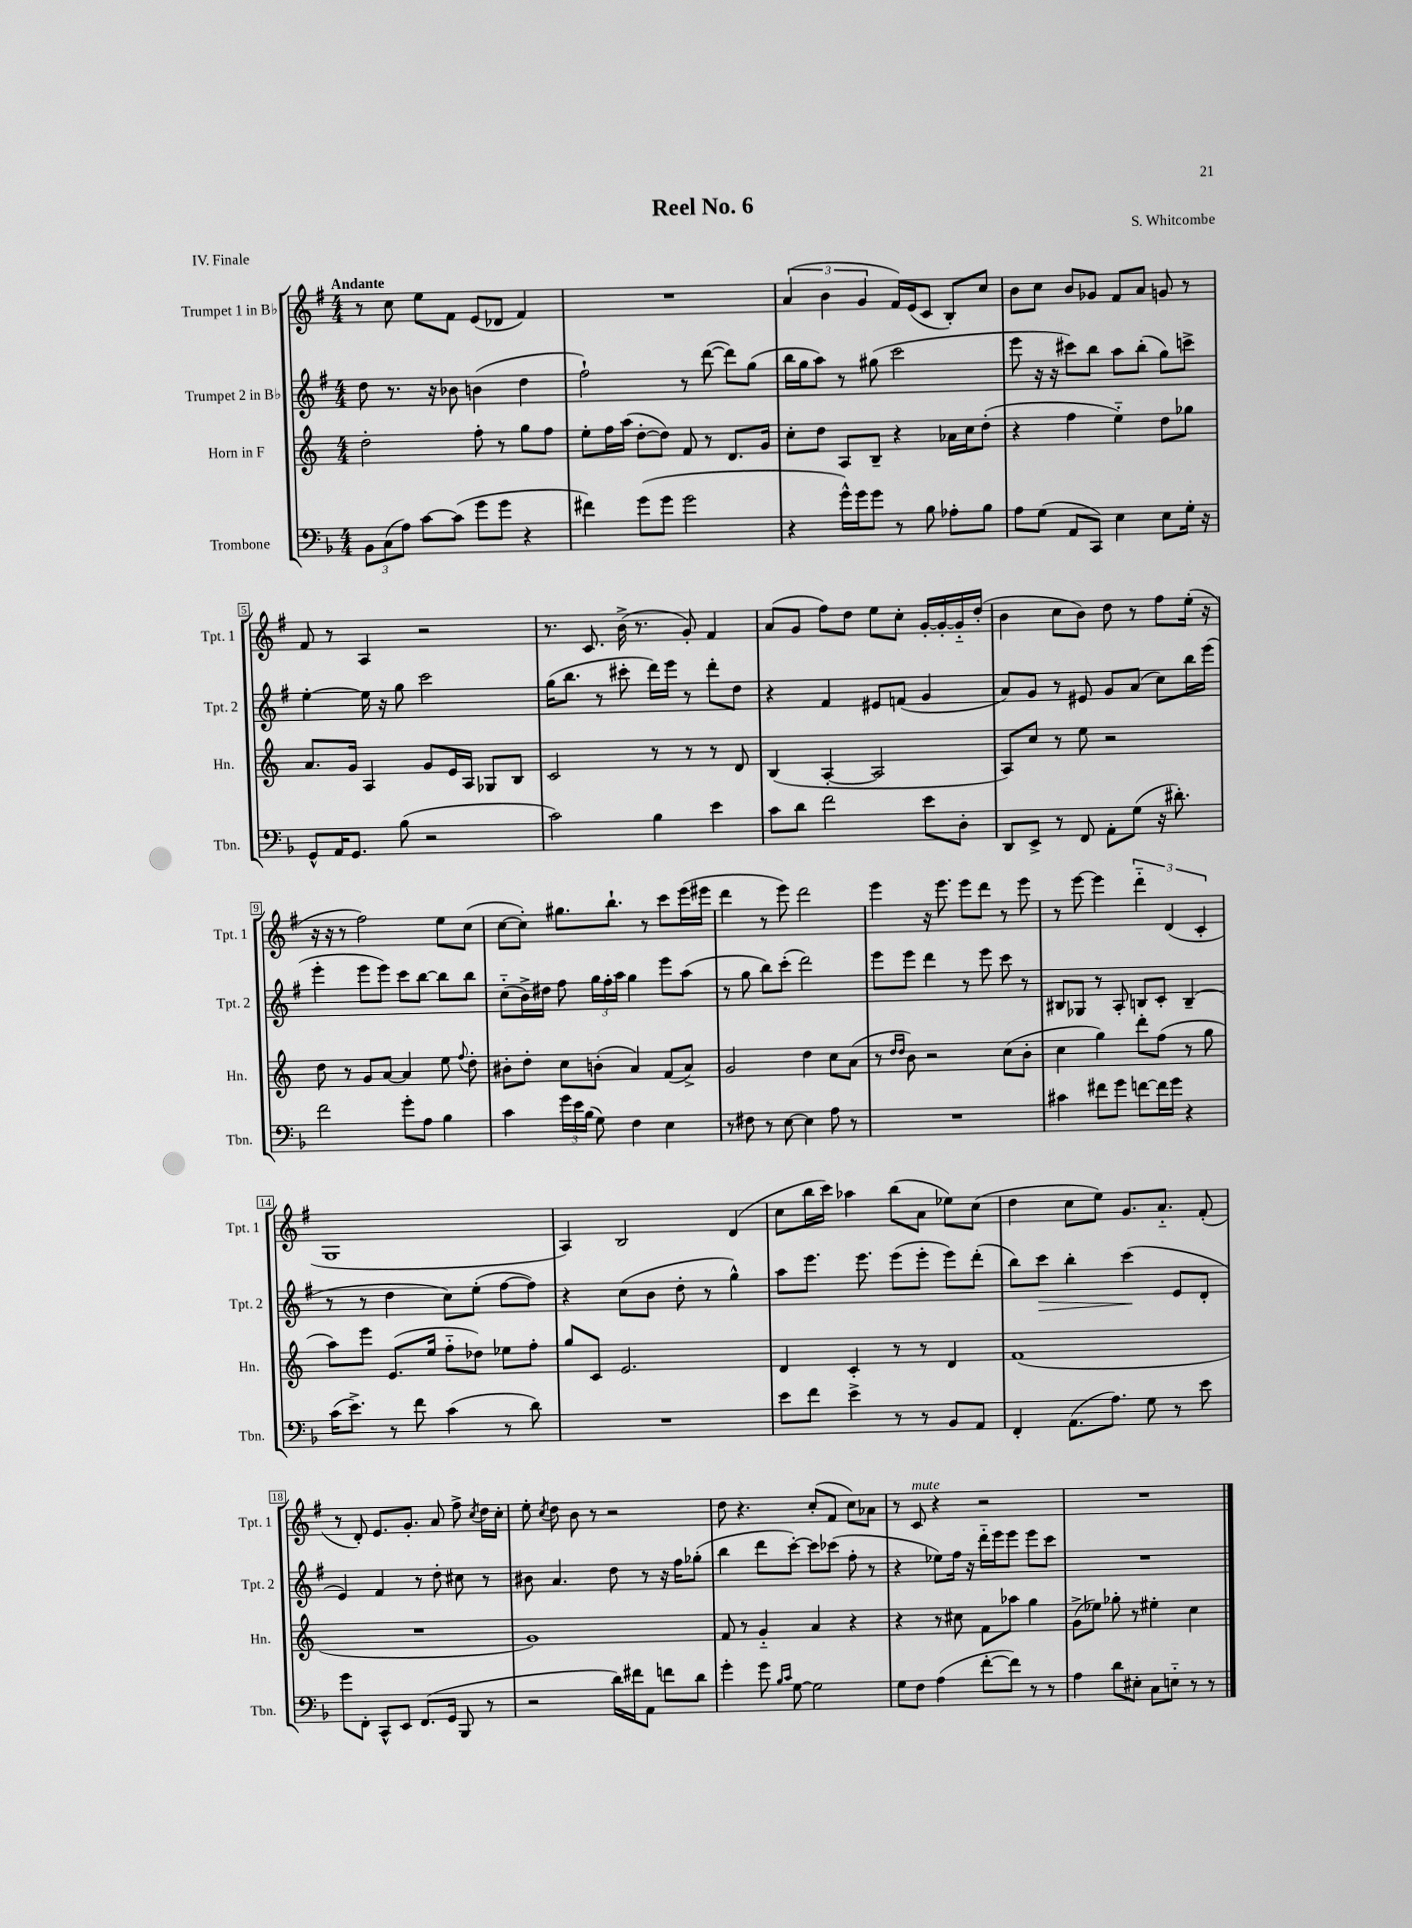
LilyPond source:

\header { title = "Reel No. 6" composer = "S. Whitcombe" piece = "IV. Finale" }
<<
\new StaffGroup <<
\new Staff = "s0" \with { instrumentName = "Trumpet 1 in Bb" shortInstrumentName = "Tpt. 1" } {
    \clef treble \key g \major \numericTimeSignature \time 4/4 \tempo "Andante"
    \autoBeamOff r8 c''8 e''8[ fis'8] e'8[( des'8] fis'4) |
    R1 |
    \tuplet 3/2 { a'4( b'4 g'4 } fis'16[) e'16( c'8] b8[-.) c''8] |
    b'8[ c''8] b'8[ ges'8] fis'8[ a'8] g'8 r8 |
    fis'8 r8 a4 r2 |
    r8. c'8. b'16->( r8. g'8-.) fis'4 |
    a'8[( g'8] fis''8[) d''8] e''8[ c''8]-. g'16[~-. g'16~-. g'16-_ d''16]-.( |
    b'4 c''8[ b'8]) d''8 r8 fis''8[ e''16]-.( r16 |
    r16 r16 r8 fis''2) e''8[ c''8]( |
    c''8[~ c''8]-.) gis''8.[ b''8.]-! r8 c'''8[ e'''16( eis'''16] |
    d'''4 r8 e'''8) d'''2 |
    e'''4 r16 e'''8. e'''8[ d'''8] r8 e'''8 |
    r8 e'''8~ e'''4 \tuplet 3/2 { d'''4-_ d'4( c'4-. } |
    g1 |
    a4) b2 d'4( |
    c''8[ b''16 c'''16]) aes''4 b''8[( a'8] ees''8[) c''8]( |
    d''4 c''8[ e''8]) g'8.[ a'8.]-_ fis'8-.( |
    r8 d'8-.) e'8.[ g'8.]-. a'8 fis''8-> \acciaccatura { c''8 } d''16[ c''16]-. |
    e''8-. \acciaccatura { c''8 } d''8 b'8 r8 r2 |
    d''8 r4. c''8[-.( fis'8] c''8[) aes'8] |
    r8 c'8^\markup { \italic "mute" } r4 r2 |
    R1 \bar "|." |
}
\new Staff = "s1" \with { instrumentName = "Trumpet 2 in Bb" shortInstrumentName = "Tpt. 2" } {
    \clef treble \key g \major \numericTimeSignature \time 4/4
    \autoBeamOff d''8 r8. r16 bes'8 b'4( d''4 |
    fis''2-!) r8 d'''8~( d'''8[) g''8]( |
    b''16[ g''16 a''8]) r8 gis''8( c'''2 |
    e'''8 r16 r16 cis'''8[) b''8] a''8[ b''8]-.( g''8[) c'''8]-> |
    e''4~-. e''16 r16 g''8 c'''2 |
    g''16[( b''8.] r8 cis'''8-. d'''16[) e'''16] r8 d'''8[-. d''8] |
    r4 fis'4 eis'8[ f'8]( g'4 |
    a'8[) g'8] r8 eis'8 g'8[ a'8]( c''8[) b''16 e'''16]( |
    e'''4-. e'''8[ e'''8]) c'''8[ b''8]~ b''8[ b''8] |
    c''8[-_( b'16->) dis''16] fis''8 \tuplet 3/2 { g''16[ fis''16-. a''16] } g''4 e'''8[ a''8]( |
    r8 g''8 b''8[) c'''8]-.( d'''2) |
    e'''8[ e'''8] d'''4 r8 e'''8 c'''8 r8 |
    bis8[ ges8] r8 a8-. b8[ c'8]-. b4--( |
    r8 r8 d''4 c''8[) e''8]-.( fis''8[~ fis''8]) |
    r4 c''8[( b'8] d''8-. r8 g''4-^) |
    a''8[ e'''8.] e'''8. e'''8[( e'''8]-. e'''8[) d'''8]-.( |
    b''8[) c'''8]\> b''4-. c'''4\!( e'8[ d'8]-. |
    e'4) fis'4 r8 d''8-. cis''8 r8 |
    bis'8 a'4. d''8 r8 r16 fis''16[ ges''8]-.( |
    b''4 d'''8[ c'''8]~-.) c'''8[ ces'''8]( fis''8-. r8 |
    r4 ees''8[) fis''16] r16 d'''16[-_ e'''16 e'''8] e'''8[ c'''8] |
    R1 \bar "|." |
}
\new Staff = "s2" \with { instrumentName = "Horn in F" shortInstrumentName = "Hn." } {
    \clef treble \key c \major \numericTimeSignature \time 4/4
    \autoBeamOff d''2-. f''8-. r8 g''8[ f''8] |
    e''8[-. f''16 a''16]( d''8[~-. d''8]) f'8 r8 d'8.[ g'16] |
    c''8[-. d''8] a8[ b8]-- r4 aes'16[ c''16 d''8]-.( |
    r4 f''4 e''4-_) d''8[ ges''8] |
    a'8.[ g'16] a4 g'8[ e'16 a16] ges8[ b8] |
    c'2 r8 r8 r8 d'8 |
    b4( a4~-. a2 |
    a8[) c''8] r8 e''8 r2 |
    d''8 r8 g'8[ a'8]~ a'4 e''8 \appoggiatura { f''8 } d''8-. |
    bis'8[-. d''8]-. c''8[ b'8]-.( a'4) f'8[( a'8]->) |
    g'2 d''4 c''8[ a'8]( |
    r8 \grace { d''16[ d''16] } b'8) r2 c''8[( b'8]-. |
    c''4 g''4) d'''8[-. f''8]( r8 g''8 |
    a''8[) e'''8] e'8.[( e''16] f''8[-_ des''8]) ees''8[ f''8]-. |
    g''8[ c'8] e'2. |
    d'4 c'4-. r8 r8 d'4 |
    f'1( |
    R1 |
    g'1) |
    f'8 r8 g'4-_ a'4 r4 |
    r4 r8 cis''8 f'8[ aes''8] g''4 |
    g'8[->( ees''8]) ges''8-. r8 eis''4-. c''4 \bar "|." |
}
\new Staff = "s3" \with { instrumentName = "Trombone" shortInstrumentName = "Tbn." } {
    \clef bass \key f \major \numericTimeSignature \time 4/4
    \autoBeamOff \tuplet 3/2 { bes,8[ c8( a8]) } c'8[~ c'8]( g'8[ g'8] r4 |
    fis'4) g'8[( g'8] g'2 |
    r4 g'16[-^) g'16 g'8] r8 bes8 aes8[-. bes8] |
    a8[ g8]( a,8[ c,8]) e4 e8[ g16]-. r16 |
    g,8[-^ a,16 g,8.] bes8( r2 |
    c'2) bes4 e'4 |
    c'8[ d'8] f'2 e'8[ d8]-. |
    d,8[ e,8]-> r8 f,8 a,8[-. g8]( r16 dis'8.-.) |
    f'2 g'8[-. a8] bes4 |
    c'4 \tuplet 3/2 { g'16[ e'16 bes16]( } g8) f4 e4 |
    r8 fis8 r8 e8~ e4 a8 r8 |
    R1 |
    cis'4 fis'8[ g'8] f'8[~ f'16 g'16] r4 |
    c'16[( e'8.]->) r8 f'8 c'4( r8 d'8) |
    R1 |
    e'8[ f'8] e'4-> r8 r8 bes,8[ a,8] |
    f,4-. a,8.[( a8.]) g8 r8 e'8 |
    g'8[ f,8]-. c,8[-^ e,8] f,8.[( g,16] bes,,8 r8 |
    r2 d'16[) fis'16 a,8] f'8[ d'8] |
    g'4-. g'8 \grace { bes16[ c'16] } g8~ g2 |
    g8[ f8] a4( f'8[~-. f'8]) r8 r8 |
    a4 d'8[ eis8]-. c8[ e8]-_ r8 r8 \bar "|." |
}
>>
>>
\layout { \context { \Score \override BarNumber.stencil = #(make-stencil-boxer 0.1 0.3 ly:text-interface::print) } }
